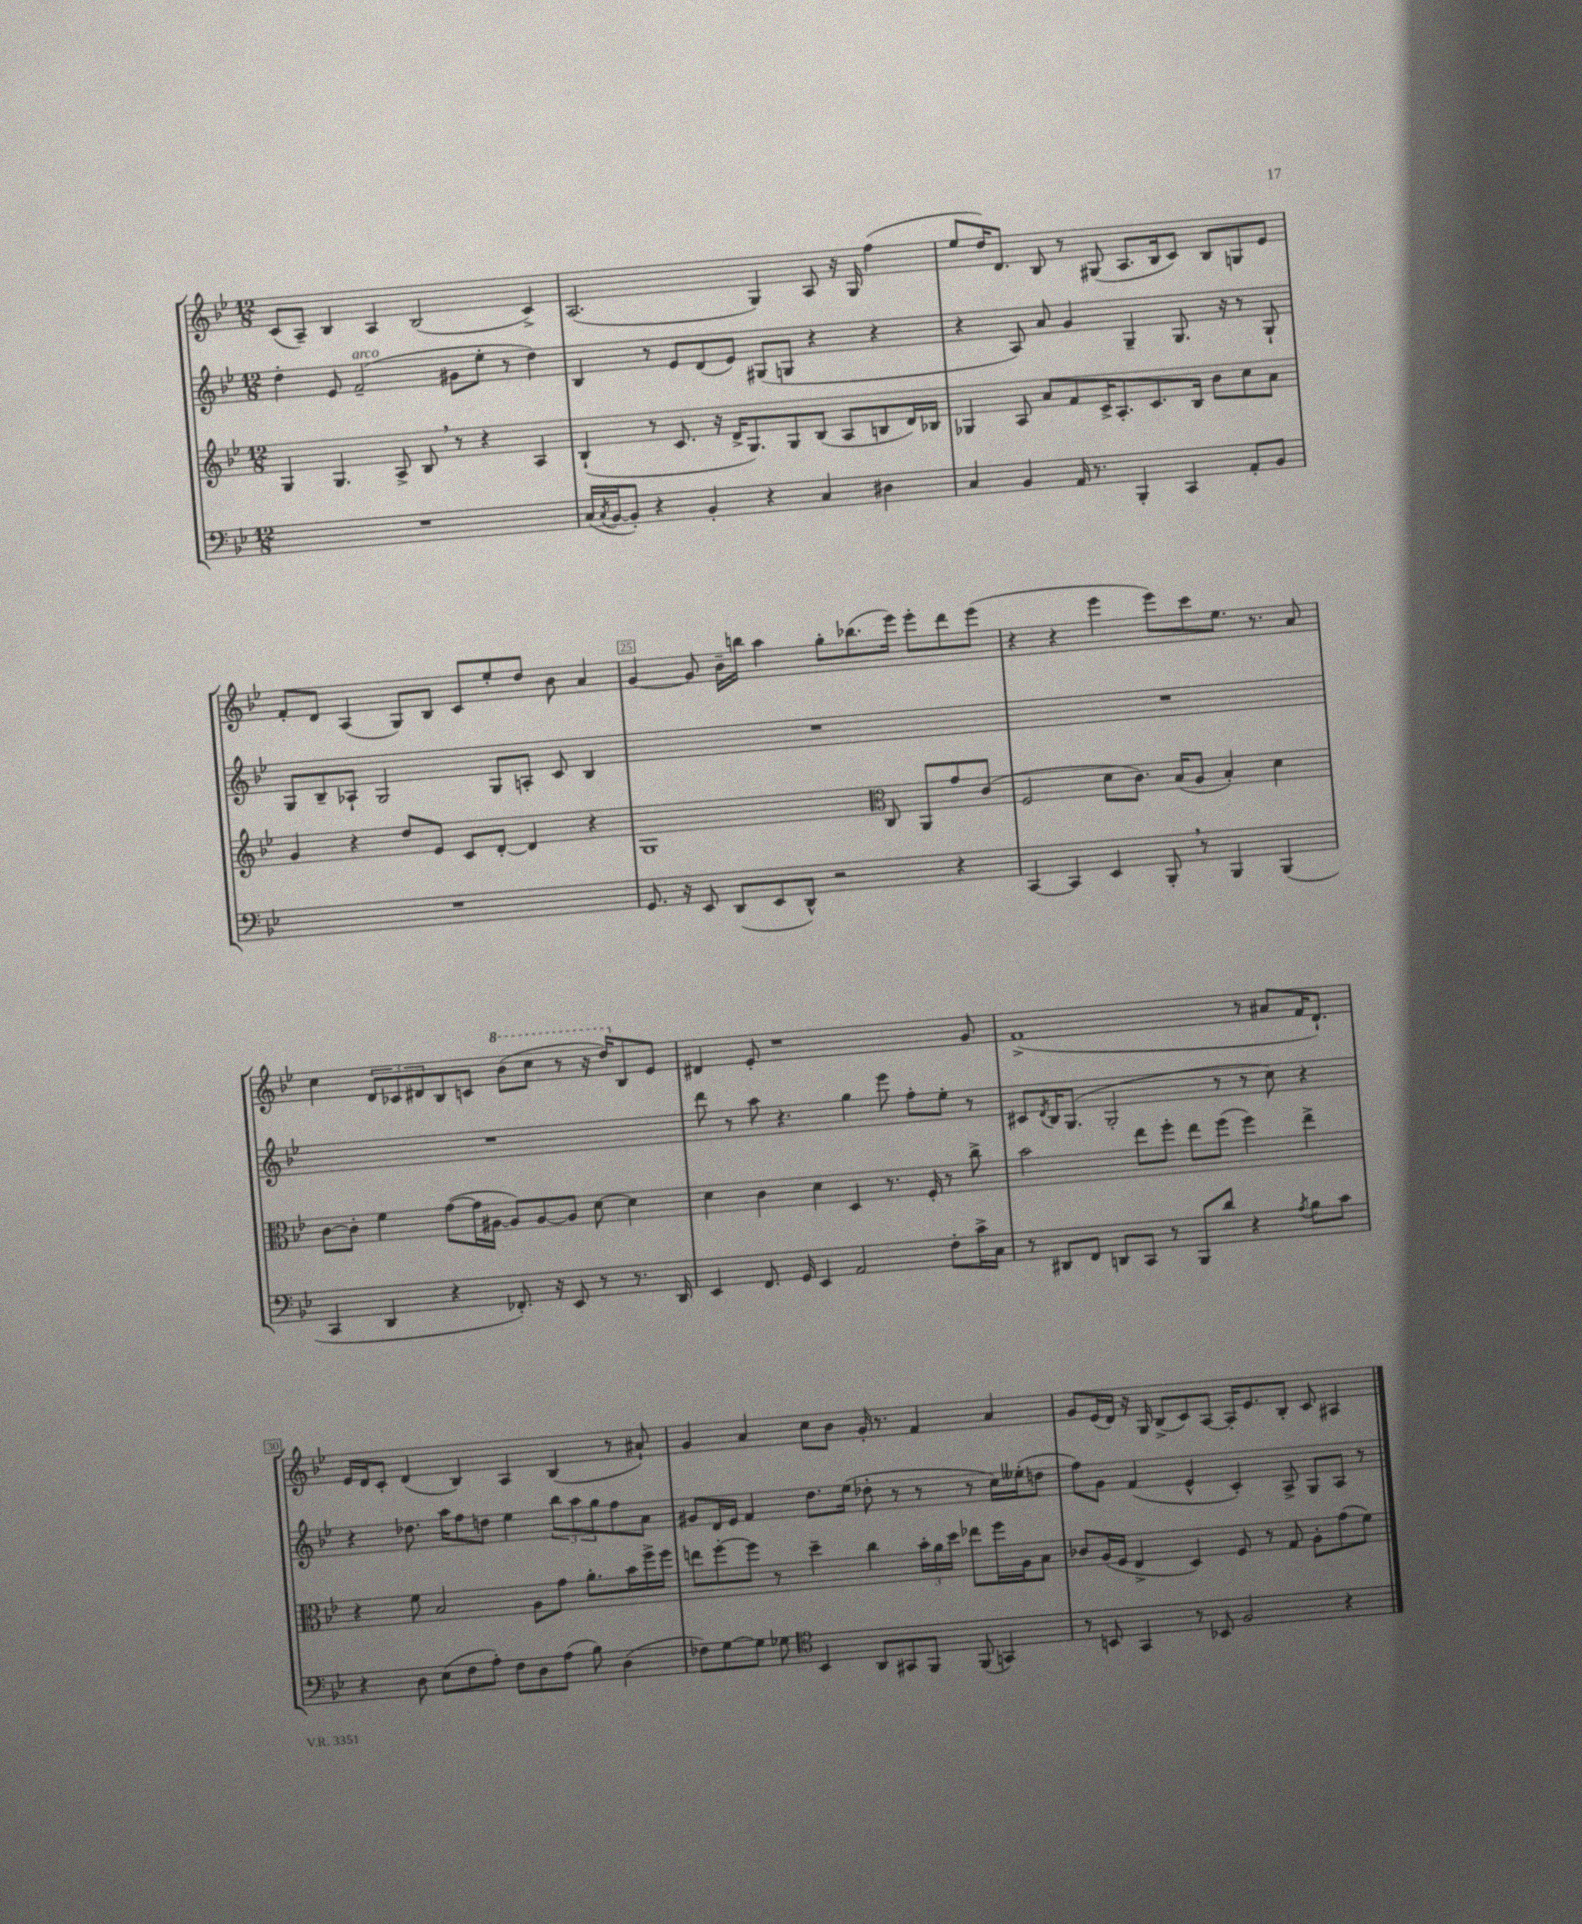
<<
\new StaffGroup <<
\new Staff = "s0" {
    \clef treble \key bes \major \numericTimeSignature \time 12/8
    c'8( a8--) bes4 a4 bes2( c'4->) |
    a2.( g4) a8 r16 g16 f''4( |
    ees''8 d''16) d'8. bes8 r8 gis8( a8. bes16 c'8) bes8 g8 ees'8 |
    f'8-. d'8 a4( g8) bes8 c'8 ees''8-. d''8 bes'8 a'4 |
    g'4~ g'8 bes'16-- b''16 a''4 g''8-. bes''8.( ees'''16) ees'''8-. d'''8 ees'''8( |
    r4 r4 ees'''4 ees'''8) c'''8 ees''8. r8. a'8 |
    c''4 \tuplet 3/2 { d'8 ces'8 dis'8 } bes8 c'8 \ottava #1 bes''8( c'''8 r8 r16 d'''16) \ottava #0 bes8 ees'8 |
    dis'4 ees'8-. r1 g'8 |
    f'1->( r8 ais'8 f'16 d'8.-!) |
    ees'16 d'16 c'8-. d'4( bes4) a4 bes4( r8 ais'8-!) |
    g'4 a'4 c''8 bes'8 g'16-. r8. f'4 a'4 |
    g'8 ees'16( d'16) r16 g16 bes8->( c'8) a8~ a16-. ees'8. bes8-. c'8 ais4 \bar "|." |
}
\new Staff = "s1" {
    \clef treble \key bes \major \numericTimeSignature \time 12/8
    d''4-. ees'8 f'2--^\markup { \italic "arco" }( gis'8 ees''8-. r8 d''4) |
    bes4 r8 ees'8 d'8( ees'8) gis8( g8 r4 r4 |
    r4 a8) a'8 g'4 g4-- g8. r16 r8 g8-! |
    g8 bes8-- aes8-! g2 g8 a8-. c'8 bes4 |
    R1. |
    R1. |
    R1. |
    d'''8 r8 a''8 r4. g''4 ees'''8 f''8-. ees''8-. r8 |
    cis'8 \acciaccatura { d'8 } bes16 g8.( g2-. r8 r8 c''8) r4 |
    r4 des''8. a''16 f''8 d''8 ees''4 \tuplet 3/2 { bes''8 a''8 g''8 } f''8 a'8 |
    gis'8 d'16 ees'16 f'4 d''8. ees''16( des''8-. r8 r8 r8 c''16) eeses''16-.( d''8 |
    f''8) g'8 f'4( ees'4-^ c'4-.) a8-> g8 a8 r8 \bar "|." |
}
\new Staff = "s2" {
    \clef treble \key bes \major \numericTimeSignature \time 12/8
    g4 g4. a8-> bes8 \breathe r8 r4 a4 |
    bes4-!( r8 c'8. r16 d'16-> g8.) g8 bes8( a8 b8 d'16) bes16 |
    ges4 a8 a'8 f'8 c'16-> a8.-. c'8. bes16 bes'8 c''8 a'8 |
    g'4 r4 d''8 ees'8 c'8 d'8~-. d'4 r4 |
    g1 \clef alto c8 a,8 g'8 c'8( |
    f2 d'8 c'8.) bes16( a8 bes4-.) d'4 |
    c'8~ c'8-. f'4 g'8~( g'16 ais16~ ais8) ais8~ ais8 d'8~ d'4 |
    d'4 c'4 d'4 d4 r8. f16-. r8 c''8-> |
    bes'2 ees''8 f''8-. ees''8 f''8( f''4) ees''4-> |
    r4 f'8 bes2 a8 g'8 a'8.-. bes'16 f''16-> f''16 |
    e''8 f''8~-. f''8 r8 d''4-- c''4 \tuplet 3/2 { bes'16-. a'16 d''16 } ees''8 f''16 a16 bes8 |
    ces'8 a16( f16 ees4-> d4) f8 r8 g8 a8-. g'8( f'8) \bar "|." |
}
\new Staff = "s3" {
    \clef bass \key bes \major \numericTimeSignature \time 12/8
    R1. |
    c16( \acciaccatura { c8 } bes,16~ bes,8-.) r4 bes,4-. r4 c4 dis4 |
    c4 bes,4 a,16 r8. bes,,4-. c,4 a,8-. bes,8 |
    R1. |
    g,8. r16 ees,8 d,8( ees,8 d,8-^) r2 r4 |
    c,4~ c,4 ees,4 bes,,8-. \breathe r8 bes,,4 bes,,4( |
    c,4 d,4 r4 fes,8.-.) r16 ees,8 r8 r8. d,16 |
    ees,4 f,8. g,16 ees,4 a,2 f8-. c'16-> c16 |
    r8 dis,8 f,8 d,8 c,8 r8 bes,,8 d'8 r4 \acciaccatura { a8 } bes8 c'8 |
    r4 d8 ees8( f8 a8-.) f8 d8 a8( bes8) d4( |
    fes8) g8~ g8 ges8 \clef tenor bes,4 a,8 gis,8 f,8 f,8( g,4) |
    r8 b,8 g,4 r8 bes,8 f2 r4 \bar "|." |
}
>>
>>
\layout { \context { \Score currentBarNumber = #21 \override BarNumber.break-visibility = ##(#f #t #t) barNumberVisibility = #(every-nth-bar-number-visible 5) \override BarNumber.stencil = #(make-stencil-boxer 0.1 0.3 ly:text-interface::print) } }
